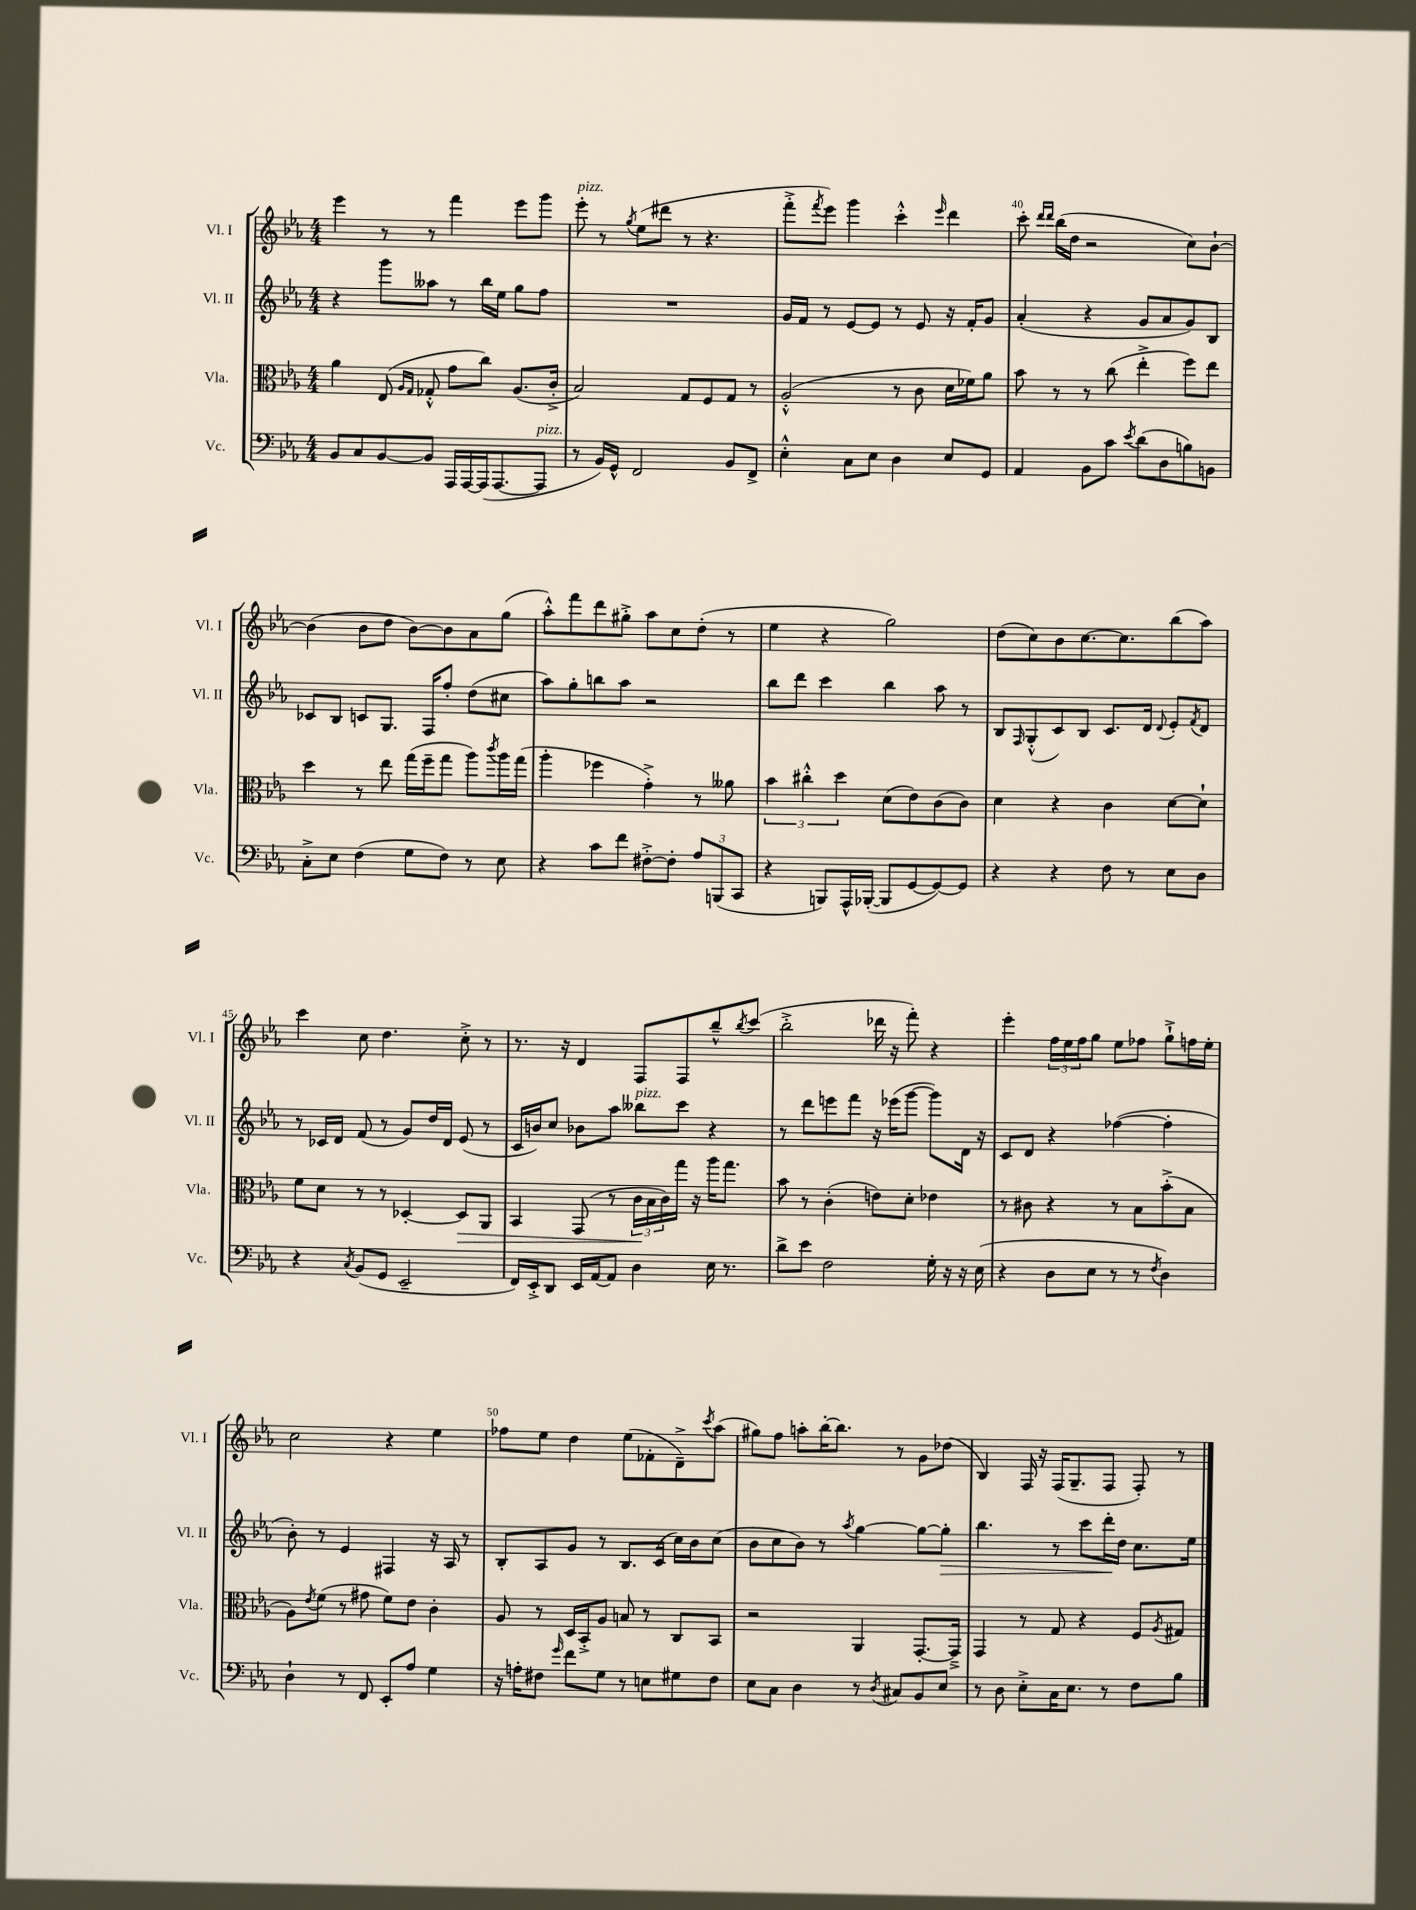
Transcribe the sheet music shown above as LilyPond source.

<<
\new StaffGroup <<
\new Staff = "s0" \with { instrumentName = "Vl. I" shortInstrumentName = "Vl. I" } {
    \clef treble \key ees \major \numericTimeSignature \time 4/4
    ees'''4 r8 r8 f'''4 ees'''8 g'''8 |
    ees'''8-.^\markup { \italic "pizz." } r8 \acciaccatura { g''8 } ees''8( dis'''8 r8 r4. |
    f'''8-.-> \acciaccatura { f'''8 } ees'''8) g'''4 c'''4-.-^ \grace { ees'''16 } d'''4 |
    c'''8-. \grace { d'''16 d'''16 } bes''16( d''16 r2 c''8) bes'8~-! |
    bes'4( bes'8 d''8 bes'8~) bes'8 aes'8 g''8( |
    aes''8-.-^) f'''8 d'''8 gis''8-.-> aes''8 c''8 d''8-.( r8 |
    ees''4 r4 g''2) |
    d''8( c''8) bes'8 c''8.~ c''8. bes''8( aes''8) |
    c'''4 c''8 d''4. c''8-.-> r8 |
    r8. r16 d'4 f8 f8 bes''8---^ \acciaccatura { bes''8 } c'''8( |
    bes''2-.-> des'''16 r16 f'''8-.) r4 |
    ees'''4-. \tuplet 3/2 { f''16 ees''16 f''16 } g''8 ees''8 fes''8 g''8-!-> f''16 ees''16-. |
    c''2 r4 ees''4 |
    fes''8 ees''8 d''4 ees''8( fes'8-. d'8--->) \acciaccatura { c'''8 } aes''8( |
    gis''8) f''8 a''8-. bes''16~-. bes''8. r8 g'8 des''8( |
    bes4) f16 r16 f16( g8.-- f8 f8-.) r8 \bar "|." |
}
\new Staff = "s1" \with { instrumentName = "Vl. II" shortInstrumentName = "Vl. II" } {
    \clef treble \key ees \major \numericTimeSignature \time 4/4
    r4 g'''8 aeses''8 r8 bes''16 ees''16 g''8 f''8 |
    R1 |
    g'16 f'16 r8 ees'8~ ees'8 r8 ees'8 r16 f'16-. g'8 |
    aes'4-.( r4 g'8 aes'8 g'8) bes8 |
    ces'8 bes8 c'8 g8. f16 f''8-. d''8( cis''8 |
    aes''8) g''8-. b''8 aes''8 r2 |
    bes''8 d'''8 c'''4 bes''4 aes''8 r8 |
    bes8 \grace { f16 } g8-.-^( c'8) bes8 c'8. d'16 \appoggiatura { d'8 } ees'8-. \acciaccatura { f'8 } d'8 |
    r8 ces'16 d'16 f'8( r8 g'8) d''16 d'16 ees'8( r8 |
    c'16 b'16) c''8 bes'8 aes''8 beses''8^\markup { \italic "pizz." } c'''8 r4 |
    r8 d'''8 e'''8 f'''8 r16 ees'''16( g'''8~ g'''8) d'16 r16 |
    c'8 d'8 r4 fes''4~( fes''4-. |
    bes'8-.) r8 ees'4 fis4 r16 aes16 r8 |
    bes8-. aes8 g'8 r8 bes8. c'16( c''16) bes'16 c''8( |
    bes'8 c''8 bes'8) r8 \acciaccatura { aes''8 } g''4~ g''8~ g''8-.\> |
    bes''4. r8 c'''8 d'''16-.\! d''16 c''8. ees''16 \bar "|." |
}
\new Staff = "s2" \with { instrumentName = "Vla." shortInstrumentName = "Vla." } {
    \clef alto \key ees \major \numericTimeSignature \time 4/4
    aes'4 ees8( \grace { aes16 g16 } ges8-.-^ g'8 c''8) aes8.( c'16-.-> |
    bes2) g8 f8 g8 r8 |
    aes2-.-^( r8 c'8 d'16 fes'16) aes'8 |
    bes'8 r8 r8 c''8( ees''4-.-> f''8) ees''8 |
    d''4 r8 ees''8 g''16( f''16-- g''8 aes''8) \acciaccatura { c'''8 } aes''16 g''16( |
    aes''4-. fes''4 g'4-.->) r8 aeses'8 |
    \tuplet 3/2 { bes'4 cis''4-.-^ d''4 } d'8( ees'8) c'8( c'8) |
    d'4 r4 c'4 d'8~ d'8-! |
    f'8 d'8 r8 r8 des4~-. des8\> aes,8 |
    bes,4 g,8( r8 \tuplet 3/2 { c'16\! bes16 c'16) } g''16 r16 aes''16 g''8. |
    bes'8 r8 c'4-.( e'8) d'8-. ees'4 |
    r8 cis'8 r4 r8 bes8 bes'8-.->( bes8 |
    aes8) \acciaccatura { ees'8 } f'8( r8 gis'8 f'8) ees'8 c'4-. |
    aes8 r8 d16 bes,16-.-> aes8 b8 r8 c8 bes,8 |
    r2 aes,4 g,8.~-. g,16---> |
    g,4 r8 g8 r4 f8 \acciaccatura { aes8 } gis8 \bar "|." |
}
\new Staff = "s3" \with { instrumentName = "Vc." shortInstrumentName = "Vc." } {
    \clef bass \key ees \major \numericTimeSignature \time 4/4
    bes,8 c8 bes,8~ bes,8 aes,,16 aes,,16~ aes,,16( aes,,8.~ aes,,8^\markup { \italic "pizz." } |
    r8 bes,16) g,16-^ f,2 bes,8 f,8-> |
    ees4-.-^ c8 ees8 d4 ees8 g,8 |
    aes,4 bes,8 c'8 \acciaccatura { ees'8 } d'8( d8 b8) b,8 |
    c8-.-> ees8 f4( g8 f8) r8 ees8 |
    r4 c'8 f'8 fis8~-.-> fis8-. \tuplet 3/2 { aes8 b,,8( c,8 } |
    r4 b,,8) aes,,16-^ bes,,16~-.( bes,,8 g,8~ g,8~) g,8 |
    r4 r4 f8 r8 ees8 d8 |
    r4 \acciaccatura { c8 } bes,8( g,8 ees,2-- |
    f,16) ees,16-.-> d,8 ees,16 aes,16~ aes,8 d4 ees16 r8. |
    d'8-> ees'8 f2 g16-. r16 r16 ees16( |
    r4 d8 ees8 r8 r8 \acciaccatura { f8 } d4) |
    d4-! r8 f,8 ees,8-. aes8 g4 |
    r16 a16-. fis8 \grace { g'16 } f'8 g8 r8 e8 gis8 fis8 |
    ees8 c8 d4 r8 \acciaccatura { d8 } cis8 bes,8 ees8 |
    r8 d8 ees8-.-> c16 ees8. r8 f8 bes8 \bar "|." |
}
>>
>>
\layout { \context { \Score currentBarNumber = #37 \override BarNumber.break-visibility = ##(#f #t #t) barNumberVisibility = #(every-nth-bar-number-visible 5) } }
